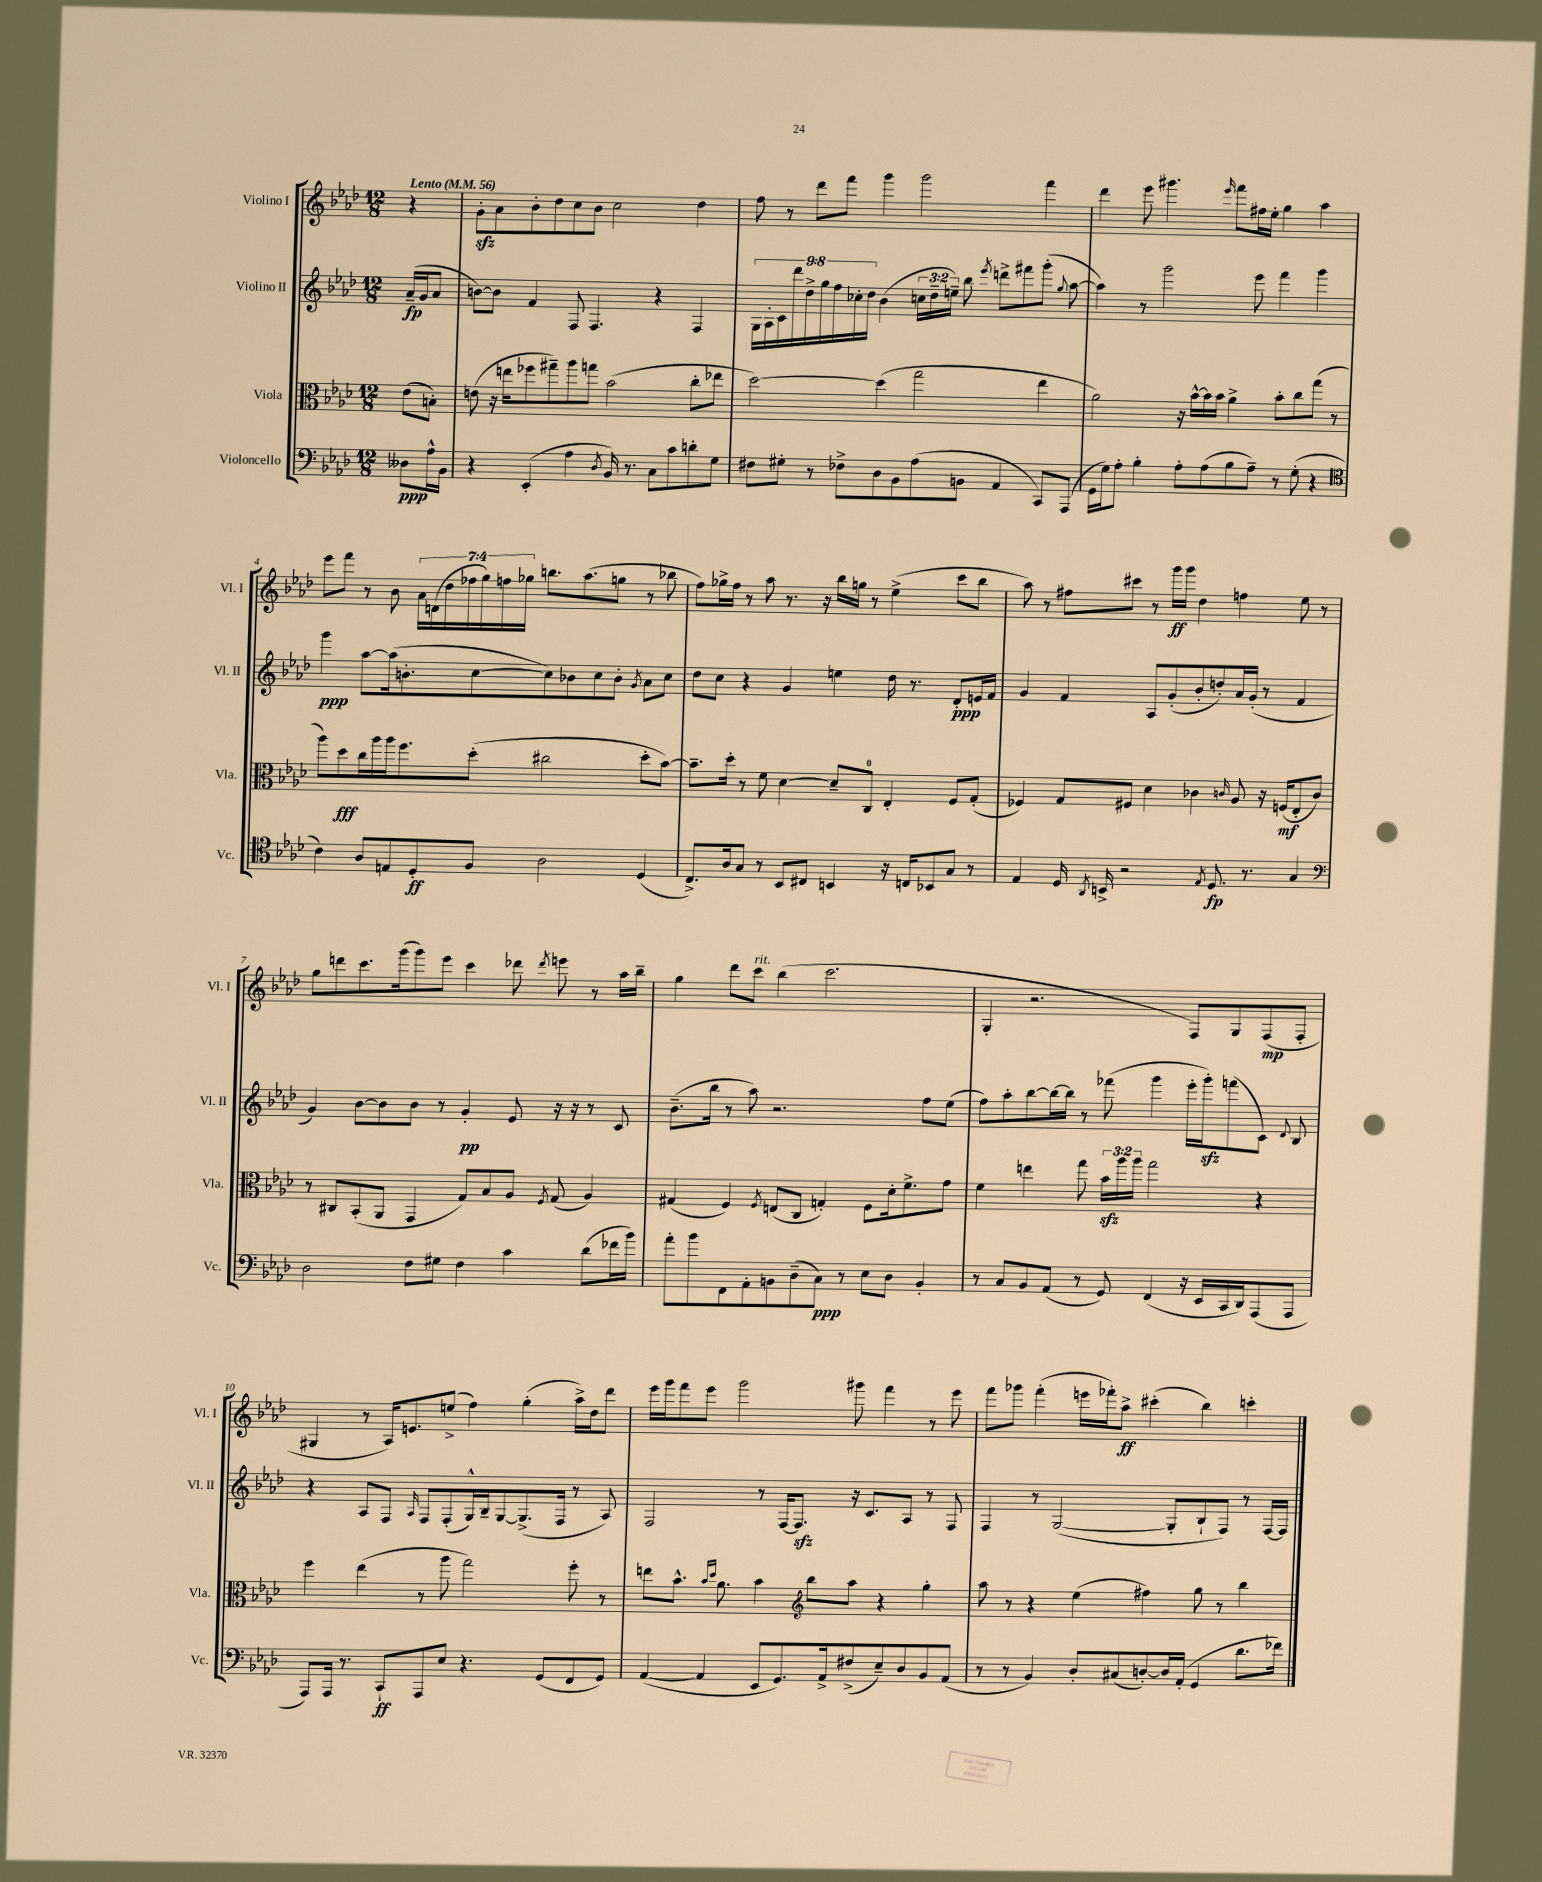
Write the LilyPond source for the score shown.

<<
\new StaffGroup <<
\new Staff = "s0" \with { instrumentName = "Violino I" shortInstrumentName = "Vl. I" } {
    \clef treble \key aes \major \numericTimeSignature \time 12/8 \override Staff.TupletNumber.text = #tuplet-number::calc-fraction-text \partial 4 \tempo "Lento" 4 = 56
    \autoBeamOff r4 |
    g'8[-.\sfz aes'8 bes'8-. des''8 c''8 bes'8] c''2 des''4 |
    f''8 r8 des'''8[ f'''8] g'''4 g'''2 f'''4 |
    des'''4 ees'''8 gis'''4. \grace { ees'''16 } f'''8[ fis''16 ees''16]-. g''4 aes''4 |
    ees'''8[ f'''8] r8 bes'8 \tuplet 7/4 { aes'16[ d'16( des''16 fes''16 g''16) f''16 ges''16] } b''8.[ aes''8.( g''8] r8 bes''8 |
    f''8[) ges''16-> f''16] r8 aes''8 r8. r16 bes''16[ g''16] r8 ees''4->( c'''8[ bes''8] |
    aes''8) r8 fis''8[ cis'''8] r8 g'''16[\ff g'''16] des''4 f''4 ees''8 r8 |
    g''8[ d'''8 c'''8. g'''16( g'''8) ees'''8] c'''4 des'''8 \acciaccatura { des'''8 } e'''8 r8 aes''16[ bes''16]-- |
    g''4 des'''8[ c'''8]^\markup { \italic "rit." } bes''4( c'''2. |
    g4-. r2. f8[) g8 f8\mp( f8]-. |
    gis4 r8 aes16[) e'8. e''8]->( f''4) g''4-.( aes''16[->) des''16 des'''8] |
    ees'''16[ g'''16 f'''8 ees'''8] g'''2 gis'''8 f'''4 r8 ees'''8 |
    f'''8[ ges'''8] f'''4-.( e'''16[ fes'''16-.) aes''8]->\ff cis'''4-.( bes''4) c'''4-. \bar "|." |
}
\new Staff = "s1" \with { instrumentName = "Violino II" shortInstrumentName = "Vl. II" } {
    \clef treble \key aes \major \numericTimeSignature \time 12/8 \override Staff.TupletNumber.text = #tuplet-number::calc-fraction-text \partial 4
    \autoBeamOff aes'16[--\fp( g'16 aes'8] |
    b'8[~) b'8] f'4 f8 f4. r4 f4 |
    \tuplet 9/8 { g16[ aes16-. c'16 des'''16 des''16-> g''16 f''16 ces''16-. des''16] } bes'4( \tuplet 3/2 { c''16[ des''16-- e''16]--) } bes''8 \acciaccatura { ees'''8 } d'''8[-> fis'''8 g'''8]-.( \appoggiatura { g''8 } aes''8~ |
    aes''4) r8 g'''2 ees'''8 f'''4 g'''4 |
    g'''4\ppp aes''8[~ aes''16( b'8.-. c''8~ c''8) bes'8 c''8 bes'8]-. \acciaccatura { g'8 } aes'8[ c''8] |
    des''8[ c''8] r4 g'4 e''4 des''16 r8. des'8[-.\ppp e'16 f'16] |
    g'4 f'4 aes8[ g'8-.( bes'8-. d''8-.) aes'16 g'16]-.( r8 f'4 |
    g'4) bes'8[~ bes'8 bes'8] r8 g'4-.\pp ees'8 r16 r16 r8 c'8 |
    bes'8.[--( bes''16] r8 aes''8) r2. f''8[ ees''8]( |
    f''8[) aes''8-. bes''8~ bes''16~ bes''16] r8 fes'''8( g'''4 ees'''16[-. g'''16-.\sfz) f'''8( c'8]) \appoggiatura { des'8 } bes8 |
    r4 aes8[ f8] \grace { aes16 } f8[ f8-.( g16-^) bes16-- g8~ g8.->( f16] r8 aes8) |
    f2 r8 f16[~ f8.]\sfz r16 c'8.[ aes8] r8 f8 |
    f4 r8 g2~( g8[-. bes8-! f8]) r8 f16[~ f16] \bar "|." |
}
\new Staff = "s2" \with { instrumentName = "Viola" shortInstrumentName = "Vla." } {
    \clef alto \key aes \major \numericTimeSignature \time 12/8 \override Staff.TupletNumber.text = #tuplet-number::calc-fraction-text \partial 4
    \autoBeamOff ees'8[( b8]-.) |
    e'8( r16 e''16[ fes''8 gis''8--) aes''8 g''8] bes'2( c''8[-. ees''8] |
    des''2~) des''4( g''2 ees''4 |
    aes'2) r16 bes'16[~-^ bes'16 bes'16] aes'4-> bes'8[-. c''8 g''8]( r8 |
    aes''8[) des''8\fff c''16 aes''16 aes''16 f''8. des''8]-.( cis''2 des''8[-. bes'8]~) |
    bes'8.[-- des''16]-. r8 f'8 des'4~ des'8[-- c8]-0 ees4-. f8[ g8]-.( |
    fes4) g8[ fis8] des'4 ces'4 \grace { c'16 } aes8 r16 f16[\mf( ees8-. c'8]) |
    r8 cis8[ bes,8-.( aes,8] g,4 g8[) bes8 aes8] \acciaccatura { f8 } g8( aes4) |
    gis4( f4) \acciaccatura { f8 } e8[( c8] g4-.) f8[ des'16-. f'8.-> g'8] |
    f'4 e''4 g''8 \tuplet 3/2 { bes'16[\sfz aes''16 aes''16] } g''2 r4 |
    f''4 ees''4( r8 aes''8 g''2) f''8-. r8 |
    e''8[ bes'8.]-^ \grace { bes'16[ des''16] } aes'8. bes'4 \clef treble bes''8[ aes''8] r4 g''4-. |
    aes''8 r8 r4 ees''4( fis''4) g''8 r8 bes''4 \bar "|." |
}
\new Staff = "s3" \with { instrumentName = "Violoncello" shortInstrumentName = "Vc." } {
    \clef bass \key aes \major \numericTimeSignature \time 12/8 \partial 4
    \autoBeamOff deses8[\ppp aes16-^ bes,16] |
    r4 ees,4-.( aes4 \acciaccatura { des8 } bes,16) r8. c8[ c'8 d'8-. g8] |
    fis8[ gis8]-. r8 fes8[-> des8 bes,8 aes8( b,8] aes,4 c,8[) aes,,8]( |
    g,16[ g16) aes8]-. bes4-. aes8[-. aes8( bes8 aes8]--) r8 g8-.( r4 |
    \clef tenor c'4) aes8[ e8 des8-.\ff f8] aes2 des4( |
    c8.[->) aes16 g8] r8 bes,8[ cis8] b,4 r16 c16[ bes,8 g8] r8 |
    ees4 des16 \acciaccatura { aes,8 } b,16-> r2 \acciaccatura { ees8 } des8.\fp r8. g4 |
    \clef bass des2 f8[ gis8] f4 c'4 des'8[( fes'16 bes'16]) |
    aes'8[-. bes'8 f,8 aes,8-. b,8 des8--( c8]\ppp) r8 ees8[ des8] b,4-. |
    r8 c8[ bes,8 aes,8]( r8 g,8) f,4( r16 ees,16[ c,16 des,16) aes,,8( aes,,8] |
    aes,,8[) aes,,16] r8. c,8[-!\ff aes,,8 ees8] r4. g,8[( f,8 g,8]) |
    aes,4~( aes,4 ees,8[ g,8.) aes,16-> fis8->( ees8--) des8 bes,8 aes,8]( |
    r8 r8 bes,4) des8[-. cis8( d8~-.) d16 aes,16]-.( g,4 des'8.[ fes'16]) \bar "|." |
}
>>
>>
